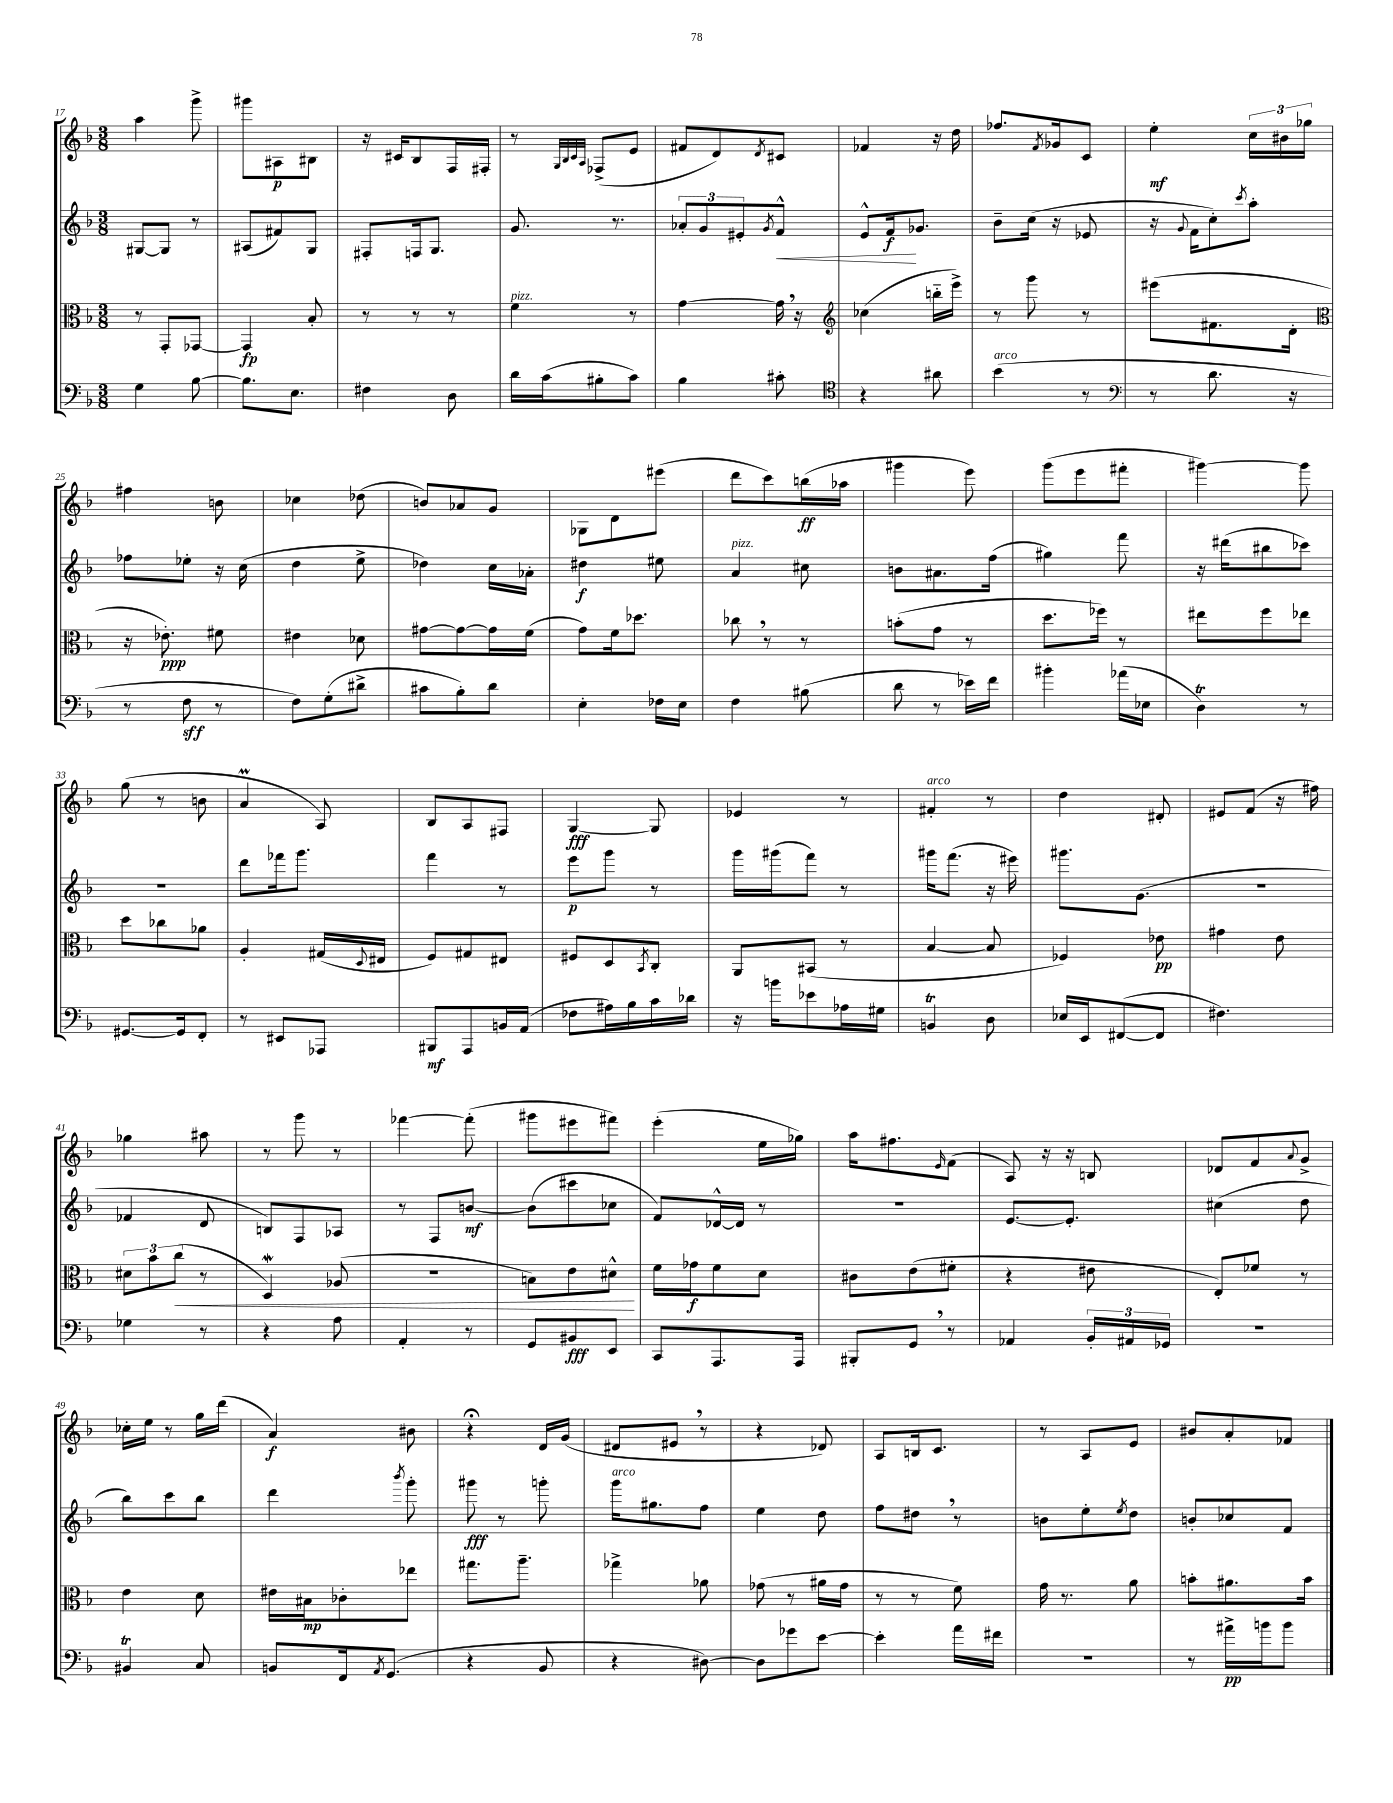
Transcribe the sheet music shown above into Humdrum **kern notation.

**kern	**kern	**kern	**kern
*staff4	*staff3	*staff2	*staff1
*clefF4	*clefC3	*clefG2	*clefG2
*k[b-]	*k[b-]	*k[b-]	*k[b-]
*M3/8	*M3/8	*M3/8	*M3/8
4G	8r	[8G#	4aa
.	8GG'	8G#]	.
[8B-	[8GG-	8r	8ggg^
=	=	=	=
8.B-]	4GG-]	(8A#	8ggg#
.	.	8f#)	8A#
8.E	.	.	.
.	8B-'	8G	8B#
=	=	=	=
4F#	8r	8F#'	16r
.	.	.	16c#
.	8r	16F	8B-
.	.	8.G	.
8D	8r	.	16F
.	.	.	16F#'
=	=	=	=
16d	4f	8.g	8r
(16c	.	.	.
.	.	.	32qqG
.	.	.	32qqB-
.	.	.	32qqc
.	.	.	32qqA
8B#'	.	.	(8F-^
.	.	8.r	.
8c)	8r	.	8e
=	=	=	=
4B-	[4g	12a-'	8f#
.	.	12g	.
.	.	.	8d)
.	.	12e#'	.
.	.	8qg	8qd
8c#'	16g]	8f^^	8c#
.	16r	.	.
=	=	=	=
*clefC4	*clefG2	*	*
4r	(4cc-	8e^^	4f-
.	.	16f	.
.	.	8.g-	.
8a#	16bb'~	.	16r
.	16eee^)	.	16dd
=	=	=	=
(4b-	8r	8b-~	8.ff-
.	8ggg	(16cc	.
.	.	.	8qf
.	.	16r	16g-
8r	8r	8e-	8c
=	=	=	=
*clefF4	*	*	*
8r	(8eee#	16r	4ee'
.	.	8qqg	.
.	.	16f	.
8.d	8.f#	8cc')	.
.	.	8qccc	.
.	.	8aa'	24cc
.	.	.	24b#
16r	16d'	.	.
.	.	.	24gg-
=	=	=	=
*	*clefC3	*	*
8r	16r	8ff-	4ff#
.	8.e-')	.	.
8F	.	8ee-'	.
8r	8f#	16r	8b
.	.	(16cc	.
=	=	=	=
8F)	4e#	4dd	4cc-
(8G'	.	.	.
8d#^	8d-	8ee^	(8dd-
=	=	=	=
8c#	[8g#	4dd-)	8b)
8B-')	8g#_	.	8a-
8d	16g#]	16cc	8g
.	(16f	16a-'	.
=	=	=	=
4E'	8g)	4dd#	8G-
.	16f	.	8d
.	8.dd-	.	.
16F-	.	8ee#	(8eee#
16E	.	.	.
=	=	=	=
4F	8cc-	4a	8ddd
.	8r	.	8ccc)
(8B#	8r	8cc#	(16bb
.	.	.	16aa-
=	=	=	=
8d	(8b'	8b	4ggg#
8r	8g	8.a#	.
16e-)	8r	.	8eee)
16f	.	(16ff	.
=	=	=	=
4b#'	8.dd	4gg#)	(8ggg
.	.	.	8eee
.	16ff-)	.	.
(16a-	8r	8fff	8fff#'
16E-	.	.	.
=	=	=	=
4D)	8ee#	16r	[4ggg#)
.	.	(16ddd#	.
.	8ff	8bb#	.
8r	8ee-	8ccc-)	8ggg#]
=	=	=	=
[8.GG#	8dd	4.r	(8gg
.	8cc-	.	8r
16GG#]	.	.	.
8FF'	8a-	.	8b
=	=	=	=
8r	4A'	8ddd	4a
8EE#	.	16fff-	.
.	.	8.ggg	.
8AAA-	(16G#	.	8A)
.	8qqD	.	.
.	16E#	.	.
=	=	=	=
8BBB#	8F)	4fff	8B-
8AAA	8G#	.	8A
16BB	8E#	8r	8F#
(16AA	.	.	.
=	=	=	=
8F-	8F#	8eee	[4G
16A#)	8D	8ggg	.
16B-	.	.	.
.	8qBB-	.	.
16c	8C'	8r	8G]
16d-	.	.	.
=	=	=	=
16r	8AA	16ggg	4e-
16b	.	(16ggg#	.
8e-	(8BB#	8fff)	.
16A-	8r	8r	8r
16G#	.	.	.
=	=	=	=
4BB	[4B-	16ggg#	4f#'
.	.	(8.fff	.
8D	8B-]	16r	8r
.	.	16eee#)	.
=	=	=	=
16E-	4F-)	8.ggg#	4dd
16EE	.	.	.
([8FF#	.	.	.
.	.	(8.g	.
8FF#]	8e-	.	8d#'
=	=	=	=
4.F#)	4g#	4.r	8e#
.	.	.	(8f
.	8e	.	16r
.	.	.	16ff#)
=	=	=	=
4G-	12d#	4f-	4gg-
.	12b-	.	.
.	(12cc	.	.
8r	8r	8d	8aa#
=	=	=	=
4r	4D)	8B)	8r
.	.	8F	8ggg
8A	(8A-	8A-	8r
=	=	=	=
4AA'	4.r	8r	[4fff-
.	.	8F	.
8r	.	[8b	(8fff-']
=	=	=	=
8GG	8B)	(8b]	8ggg#
8BB#	8e	8ccc#	8eee#
8EE	8d#^^	8cc-	8fff#)
=	=	=	=
8CC	16f	8f)	(4eee'
.	16g-	.	.
8.AAA	8f	[16d-^^	.
.	.	16d-]	.
.	8d	8r	16ee
16AAA	.	.	16gg-)
=	=	=	=
8BBB#'	8c#	4.r	16aa
.	.	.	8.ff#
8GG	(8e	.	.
.	.	.	16qqe
8r	8f#'	.	(8f
=	=	=	=
4AA-	4r	[8.e	8A)
.	.	.	16r
.	.	8.e']	16r
24BB-'	8e#	.	8B
24AA#	.	.	.
24GG-	.	.	.
=	=	=	=
4.r	8E')	(4cc#	8d-
.	8f-	.	8f
.	.	.	8qqa
.	8r	8dd	8g^
=	=	=	=
4BB#	4e	8bb-)	16cc-'
.	.	.	16ee
.	.	8ccc	8r
8C	8d	8bb-	16gg
.	.	.	(16ddd
=	=	=	=
8BB	16e#	4ddd	4a)
.	16B#	.	.
16FF	8c-'	.	.
8qAA	.	.	.
(8.GG	.	.	.
.	.	8qbbb-	.
.	8ee-	8ggg'	8b#
=	=	=	=
4r	8.gg#	8ggg#	4r;
.	.	8r	.
.	8.aa~	.	.
8BB-	.	8ggg'	16d
.	.	.	(16g
=	=	=	=
4r	4gg-^	16ggg	8d#
.	.	8.gg#	.
.	.	.	8e#
[8D#)	8a-	8ff	8r
=	=	=	=
8D#]	(8g-	4ee	4r
8g-	8r	.	.
[8e	16a#	8dd	8d-)
.	16g-	.	.
=	=	=	=
4e']	8r	8ff	8A
.	8r	8dd#	16B
.	.	.	8.c
16a	8f)	8r	.
16f#	.	.	.
=	=	=	=
4.r	16g	8b	8r
.	8.r	.	.
.	.	8ee'	8A
.	.	8qee	.
.	8a	8dd	8e
=	=	=	=
8r	8b'	8b'	8b#
16a#^	8.a#	8cc-	8a'
16b	.	.	.
8b	.	8f	8f-
.	16b	.	.
==	==	==	==
*-	*-	*-	*-
